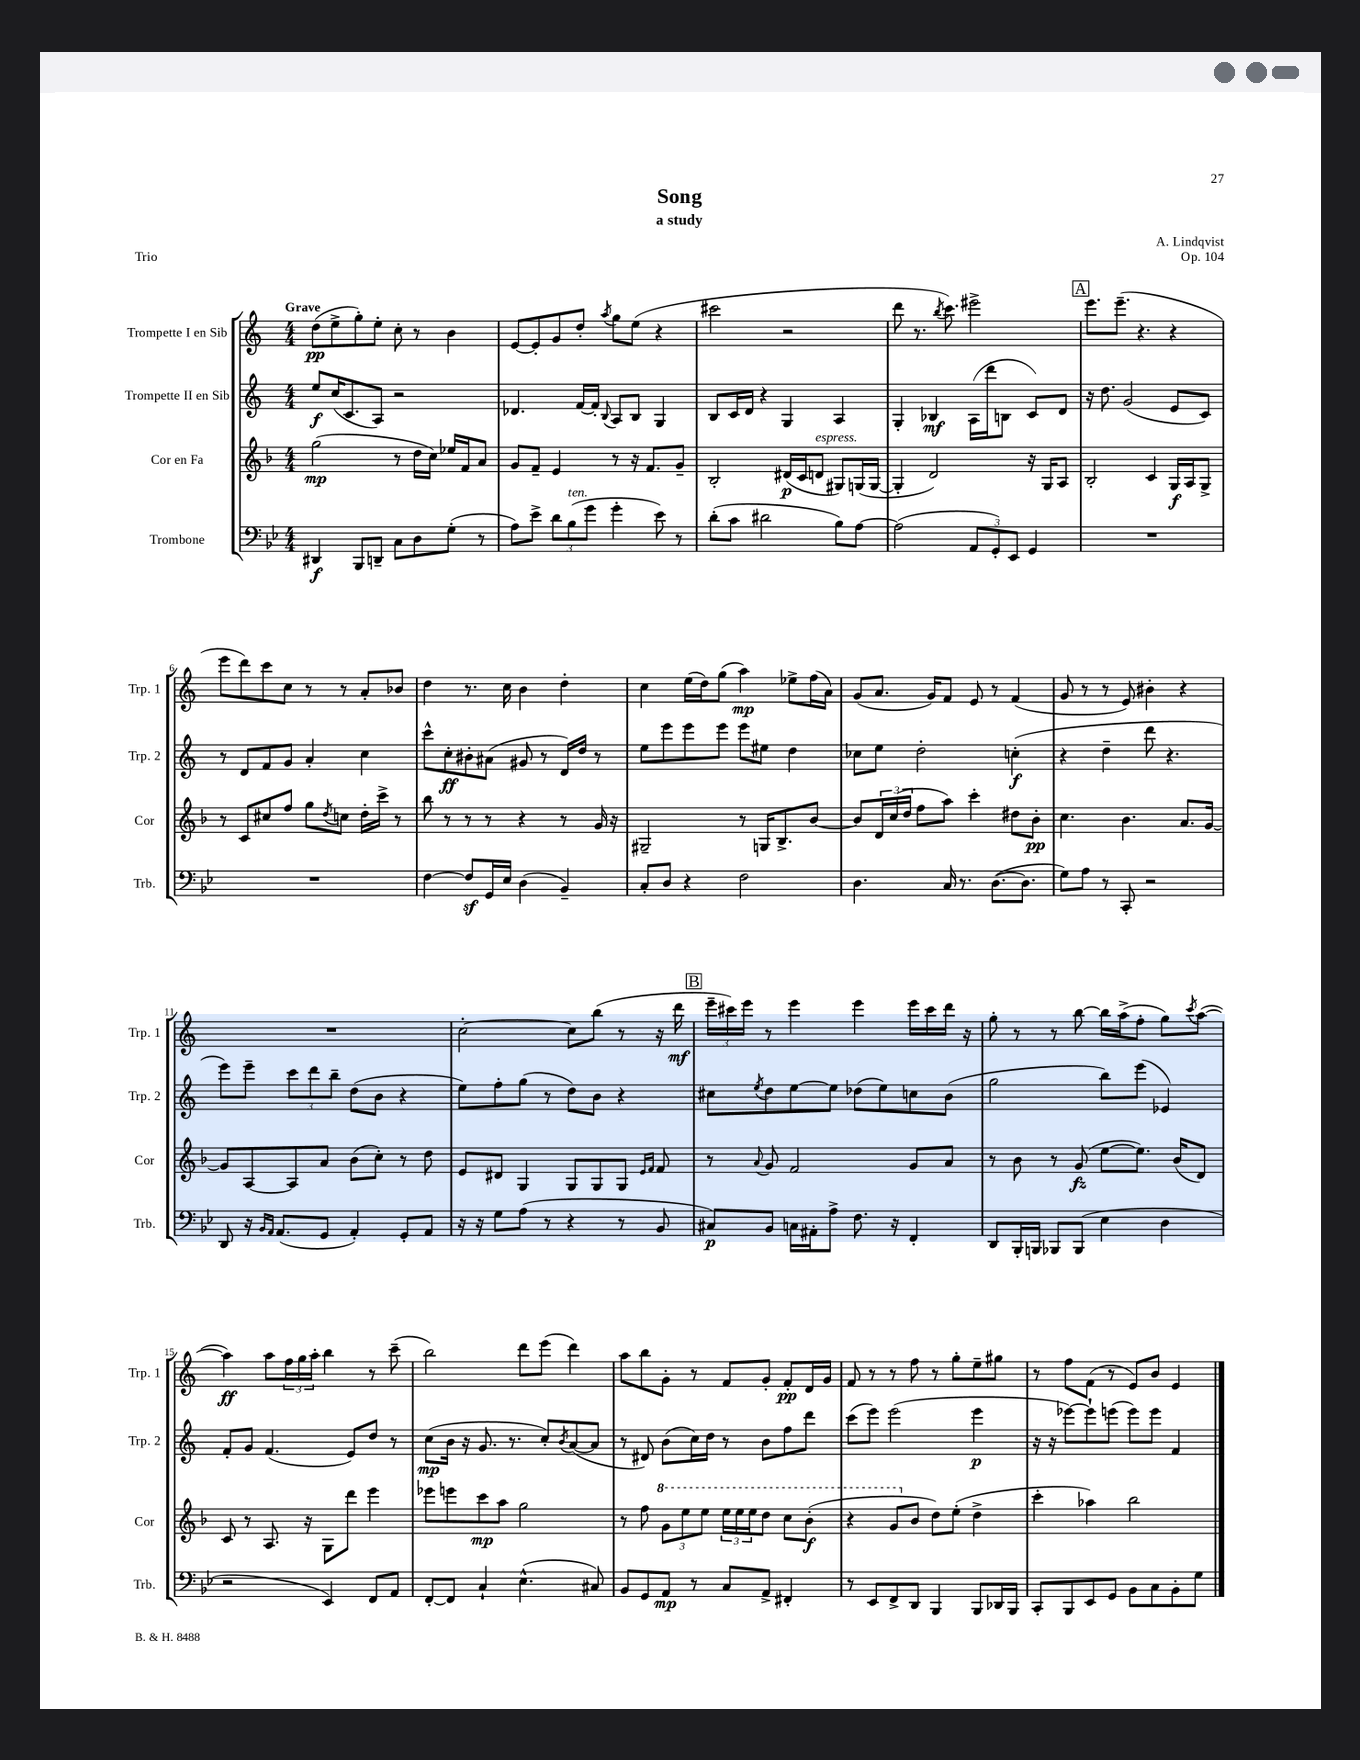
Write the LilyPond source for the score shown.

\header { title = "Song" composer = "A. Lindqvist" subtitle = "a study" opus = "Op. 104" piece = "Trio" }
<<
\new StaffGroup <<
\new Staff = "s0" \with { instrumentName = "Trompette I en Sib" shortInstrumentName = "Trp. 1" } {
    \clef treble \key c \major \numericTimeSignature \time 4/4 \tempo "Grave"
    d''8\pp( e''8-> g''8-.) e''8-. c''8-. r8 b'4 |
    e'8~ e'8-. g'8 d''8-. \acciaccatura { a''8 } g''8 e''8( r4 |
    cis'''2 r2 |
    d'''8 r8. \acciaccatura { b''8 } c'''8.) eis'''2-> |
    \mark \markup { \box "A" } e'''8. e'''8.--( r4. r4 |
    e'''8 d'''8) c'''8 c''8 r8 r8 a'8-. bes'8 |
    d''4 r8. c''16 b'4 d''4-. |
    c''4 e''16( d''16) g''8( a''4\mp) ees''8-> f''16( a'16) |
    g'8( a'8. g'16) f'8 e'8 r8 f'4( |
    g'8 r8 r8 e'8) bis'4-. r4 |
    R1 |
    c''2~-. c''8 b''8( r8 r16 d'''16\mf |
    \mark \markup { \box "B" } \tuplet 3/2 { e'''16-- cis'''16) e'''16 } r8 e'''4 e'''4 e'''16 cis'''16 d'''16 r16 |
    g''8-. r8 r8 b''8~ b''16 a''16->( f''8-. g''8) \acciaccatura { c'''8 } a''8~( |
    a''4\ff) a''8 \tuplet 3/2 { f''16 g''16 a''16-. } b''4 r8 c'''8--( |
    b''2) d'''8 e'''8( d'''4) |
    a''8 b''8 g'8-. r8 f'8 g'8-. f'8-.\pp d'16 g'16 |
    f'8 r8 r8 f''8 r8 g''8-. e''8-- gis''8 |
    r8 f''8 f'8( r8 e'8) b'8 e'4 \bar "|." |
}
\new Staff = "s1" \with { instrumentName = "Trompette II en Sib" shortInstrumentName = "Trp. 2" } {
    \clef treble \key c \major \numericTimeSignature \time 4/4
    e''8\f c''16( c'8. a8) r2 |
    des'4. f'16~ f'16-. \appoggiatura { b8 } a8 b8 g4 |
    b8 c'16 d'16 r4 g4 a4 |
    g4-. bes4\mf a16( d'''16-. b8 c'8) d'8 |
    \mark \markup { \box "A" } r16 d''8. g'2( e'8 c'8) |
    r8 d'8 f'8 g'8 a'4-. c''4 |
    c'''8-^ c''8-.\ff bis'8-. ais'8( gis'8 r8 d'16) d''16 r8 |
    e''8 e'''8 e'''8 e'''8 e'''8 eis''8 d''4 |
    ces''8 e''8 d''2-. c''4-.\f( |
    r4 d''4-- d'''8 r4. |
    e'''8) e'''8-- \tuplet 3/2 { c'''8 d'''8 b''8-- } d''8( b'8 r4 |
    e''8) f''8-. g''8( r8 d''8) b'8 r4 |
    \mark \markup { \box "B" } cis''8 \acciaccatura { e''8 } d''8 e''8~ e''8 des''8( e''8) c''8 b'8( |
    g''2 b''8) e'''8( ees'4) |
    f'8-. g'8 f'4.( e'8) d''8 r8 |
    c''8\mp( b'16 r16 g'8. r8. c''8-.) \acciaccatura { b'8 } a'8~( a'8 |
    r8 dis'8) b'8( c''16) d''16 r8 b'8 f''8 d'''8 |
    c'''8( e'''8) e'''2( e'''4\p |
    r16 r16 ees'''8~) ees'''8-! e'''8( e'''8) e'''8 f'4 \bar "|." |
}
\new Staff = "s2" \with { instrumentName = "Cor en Fa" shortInstrumentName = "Cor" } {
    \clef treble \key f \major \numericTimeSignature \time 4/4
    g''2\mp( r8 d''16 c''16) ees''16 f'16 a'8 |
    g'8 f'8-- e'4 r8 r16 f'8. g'8-- |
    bes2-. dis'16\p( c'16 d'8^\markup { \italic "espress." } gis8) g16( g16~ |
    g4-. d'2) r16 g16 a8 |
    \mark \markup { \box "A" } bes2-. c'4 g16\f a16 g8-> |
    r8 c'8 cis''8 f''8 g''8 \acciaccatura { d''8 } c''8 d''16-. c'''16-> r8 |
    bes''8 r8 r8 r8 r4 r8 g'16 r16 |
    gis2-- r8 g16 bes8.-> bes'8~ |
    bes'8 \tuplet 3/2 { d'16 c''16( d''16 } f''8 a''8) c'''4-. dis''8 bes'8-.\pp |
    c''4. bes'4. a'8. g'16~ |
    g'8 a8~ a8 a'8 bes'8( c''8-.) r8 d''8 |
    e'8 dis'8 g4 g8 g8 g8 \grace { e'16 f'16 } f'8 |
    \mark \markup { \box "B" } r8 \appoggiatura { a'8 } g'8 f'2 g'8 a'8 |
    r8 bes'8 r8 g'8\fz( e''8~ e''8.) bes'16( d'8) |
    c'8 r8 a8. r16 g8 d'''8 e'''4 |
    ees'''8 e'''8 c'''8\mp a''8 g''2 |
    r8 f''8 \tuplet 3/2 { \ottava #1 g''8 e'''8 e'''8 } \tuplet 3/2 { e'''16 e'''16 e'''16 } d'''8 c'''8 bes''8-.\f( |
    r4 g''8 \ottava #0 bes'8 d''8) e''8-.( d''4-> |
    c'''4-. aes''4) bes''2 \bar "|." |
}
\new Staff = "s3" \with { instrumentName = "Trombone" shortInstrumentName = "Trb." } {
    \clef bass \key bes \major \numericTimeSignature \time 4/4
    dis,4\f bes,,8 d,8-- c8 d8 g8-.( r8 |
    a8) ees'8-> \tuplet 3/2 { d'8 bes8^\markup { \italic "ten." }( g'8 } g'4-. ees'8) r8 |
    d'8-.( c'8 dis'2 bes8) a8~ |
    a2( \tuplet 3/2 { a,8 g,8-.) ees,8 } g,4 |
    \mark \markup { \box "A" } R1 |
    R1 |
    f4~ f8\sf g,16 ees16 d4( bes,4--) |
    c8-. d8 r4 f2 |
    d4. c16 r8. d8.~( d8. |
    g8) a8 r8 c,8-. r2 |
    d,8 r16 \grace { bes,16 a,16 } a,8.( g,8 a,4-.) g,8-. a,8 |
    r16 r16 g8 a8( r8 r4 r8 bes,8 |
    \mark \markup { \box "B" } cis8\p) bes,8 c16 ais,16-. a8-> f8. r16 f,4-. |
    d,8 bes,,16-. b,,16 bes,,8 bes,,8( ees4 d4 |
    r2 ees,4) f,8 a,8 |
    f,8~-. f,8 c4-! ees4.-^( cis8) |
    bes,8 g,8 a,8\mp r8 c8 a,8-> fis,4-. |
    r8 ees,8 f,8-> d,8 bes,,4 bes,,8 des,16 bes,,16 |
    c,8-. bes,,8 ees,8 g,8 bes,8 c8 bes,8-. g8 \bar "|." |
}
>>
>>
